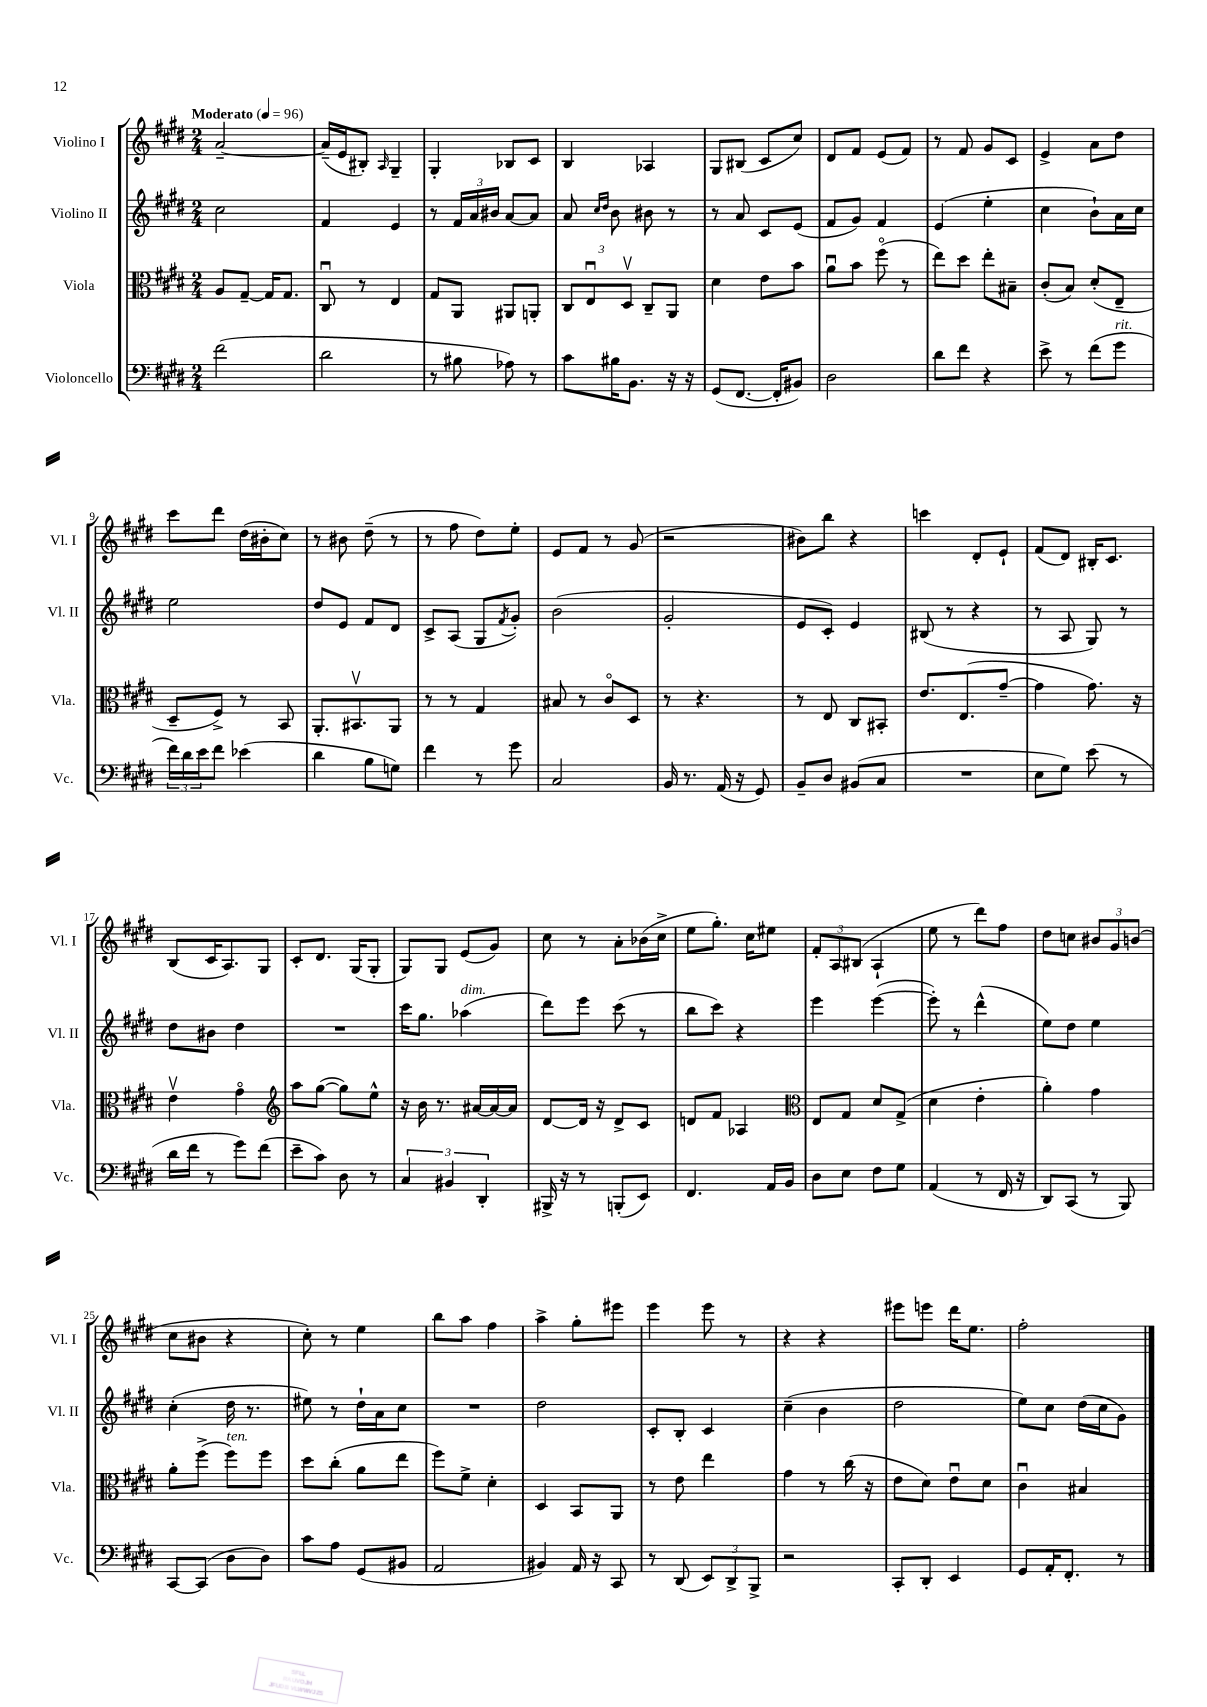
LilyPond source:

<<
\new StaffGroup <<
\new Staff = "s0" \with { instrumentName = "Violino I" shortInstrumentName = "Vl. I" } {
    \clef treble \key e \major \numericTimeSignature \time 2/4 \tempo "Moderato" 4 = 96
    a'2~-- |
    a'16--( e'16 bis8-.) \grace { a16 } gis4-- |
    gis4-. bes8 cis'8 |
    b4 aes4 |
    gis8 bis8( cis'8 cis''8) |
    dis'8 fis'8 e'8( fis'8) |
    r8 fis'8 gis'8 cis'8 |
    e'4-> a'8 dis''8 |
    cis'''8 dis'''8 dis''16( bis'16-. cis''8) |
    r8 bis'8 dis''8--( r8 |
    r8 fis''8 dis''8) e''8-. |
    e'8 fis'8 r8 gis'8( |
    r2 |
    bis'8) b''8 r4 |
    c'''4 dis'8-. e'8-! |
    fis'8( dis'8) bis16-. cis'8. |
    b8( cis'16 a8.) gis8 |
    cis'8-. dis'8. gis16( gis8-. |
    gis8) gis8 e'8( gis'8) |
    cis''8 r8 a'8-. bes'16( cis''16-> |
    e''8 gis''8.-.) cis''16 eis''8 |
    \tuplet 3/2 { fis'8-. a8 bis8( } a4-! |
    e''8 r8 dis'''8) fis''8 |
    dis''8 c''8 \tuplet 3/2 { bis'8 gis'8 b'8( } |
    cis''8 bis'8 r4 |
    cis''8-.) r8 e''4 |
    b''8 a''8 fis''4 |
    a''4-> gis''8-. eis'''8 |
    e'''4 e'''8 r8 |
    r4 r4 |
    eis'''8 e'''8 dis'''16 e''8. |
    fis''2-. \bar "|." |
}
\new Staff = "s1" \with { instrumentName = "Violino II" shortInstrumentName = "Vl. II" } {
    \clef treble \key e \major \numericTimeSignature \time 2/4
    cis''2 |
    fis'4 e'4 |
    r8 \tuplet 3/2 { fis'16 a'16 bis'16 } a'8~ a'8 |
    a'8 \grace { cis''16 dis''16 } b'8 bis'8 r8 |
    r8 a'8 cis'8 e'8( |
    fis'8 gis'8) fis'4 |
    e'4( e''4-. |
    cis''4 b'8-!) a'16 cis''16 |
    e''2 |
    dis''8 e'8 fis'8 dis'8 |
    cis'8-> a8( gis8 \acciaccatura { fis'8 } gis'8-.) |
    b'2( |
    gis'2-. |
    e'8 cis'8-.) e'4 |
    bis8( r8 r4 |
    r8 a8 gis8) r8 |
    dis''8 bis'8 dis''4 |
    R2 |
    cis'''16 gis''8. aes''4^\markup { \italic "dim." }( |
    dis'''8) e'''8 cis'''8( r8 |
    b''8 cis'''8) r4 |
    e'''4 e'''4~( |
    e'''8-.) r8 dis'''4-^( |
    e''8) dis''8 e''4 |
    cis''4-.( dis''16 r8. |
    eis''8) r8 dis''16-! a'16 cis''8 |
    R2 |
    dis''2 |
    cis'8-. b8-. cis'4 |
    cis''4--( b'4 |
    dis''2 |
    e''8) cis''8 dis''16( cis''16 gis'8) \bar "|." |
}
\new Staff = "s2" \with { instrumentName = "Viola" shortInstrumentName = "Vla." } {
    \clef alto \key e \major \numericTimeSignature \time 2/4
    a8 gis8~-- gis16 gis8. |
    cis8\downbow r8 e4 |
    gis8 a,8 ais,8 a,8-. |
    \tuplet 3/2 { cis8 e8\downbow dis8\upbow } cis8-- a,8 |
    dis'4 e'8 b'8 |
    a'8\downbow b'8 fis''8\flageolet( r8 |
    e''8) dis''8 e''8-. bis8-- |
    cis'8-.( b8) dis'8-.( e8-- |
    dis8-- fis8->) r8 b,8 |
    a,8.-. bis,8.\upbow a,8 |
    r8 r8 gis4 |
    bis8 r8 cis'8\flageolet dis8 |
    r8 r4. |
    r8 e8 cis8 bis,8-. |
    e'8. e8.( gis'8~-- |
    gis'4 gis'8.) r16 |
    e'4\upbow gis'4\flageolet |
    \clef treble a''8 gis''8~( gis''8) e''8-^ |
    r16 b'16 r8. ais'16~ ais'16~ ais'16 |
    dis'8~ dis'16 r16 dis'8-> cis'8 |
    d'8 fis'8 aes4 |
    \clef alto e8 gis8 dis'8 gis8->( |
    dis'4 e'4-. |
    a'4-.) gis'4 |
    a'8-. fis''8->( fis''8^\markup { \italic "ten." }) fis''8 |
    dis''8 cis''8-.( a'8 e''8 |
    fis''8) fis'8-> dis'4-. |
    dis4 b,8 a,8 |
    r8 e'8 e''4 |
    gis'4 r8 cis''16( r16 |
    e'8 dis'8) e'8\downbow dis'8 |
    cis'4\downbow bis4 \bar "|." |
}
\new Staff = "s3" \with { instrumentName = "Violoncello" shortInstrumentName = "Vc." } {
    \clef bass \key e \major \numericTimeSignature \time 2/4
    fis'2( |
    dis'2 |
    r8 bis8 aes8) r8 |
    cis'8 bis16 b,8. r16 r16 |
    gis,8( fis,8.~ fis,16-. bis,8) |
    dis2 |
    dis'8 fis'8 r4 |
    e'8-> r8 fis'8( gis'8^\markup { \italic "rit." } |
    \tuplet 3/2 { fis'16) dis'16 e'16 } fis'8 ees'4( |
    dis'4 b8 g8) |
    fis'4 r8 gis'8 |
    cis2 |
    b,16 r8. a,16( r16 gis,8) |
    b,8-- dis8 bis,8( cis8 |
    R2 |
    e8 gis8) e'8( r8 |
    dis'16 fis'16 r8 gis'8) fis'8( |
    e'8-- cis'8) dis8 r8 |
    \tuplet 3/2 { cis4 bis,4 dis,4-. } |
    bis,,16-> r16 r8 b,,8-.( e,8) |
    fis,4. a,16 b,16 |
    dis8 e8 fis8 gis8 |
    a,4( r8 fis,16 r16 |
    dis,8) cis,8( r8 b,,8) |
    cis,8~ cis,8( dis8 dis8) |
    cis'8 a8 gis,8( bis,8 |
    a,2 |
    bis,4) a,16 r16 cis,8 |
    r8 dis,8( \tuplet 3/2 { e,8) dis,8-> b,,8-> } |
    r2 |
    cis,8-. dis,8-. e,4 |
    gis,8 a,16-. fis,8.-. r8 \bar "|." |
}
>>
>>
